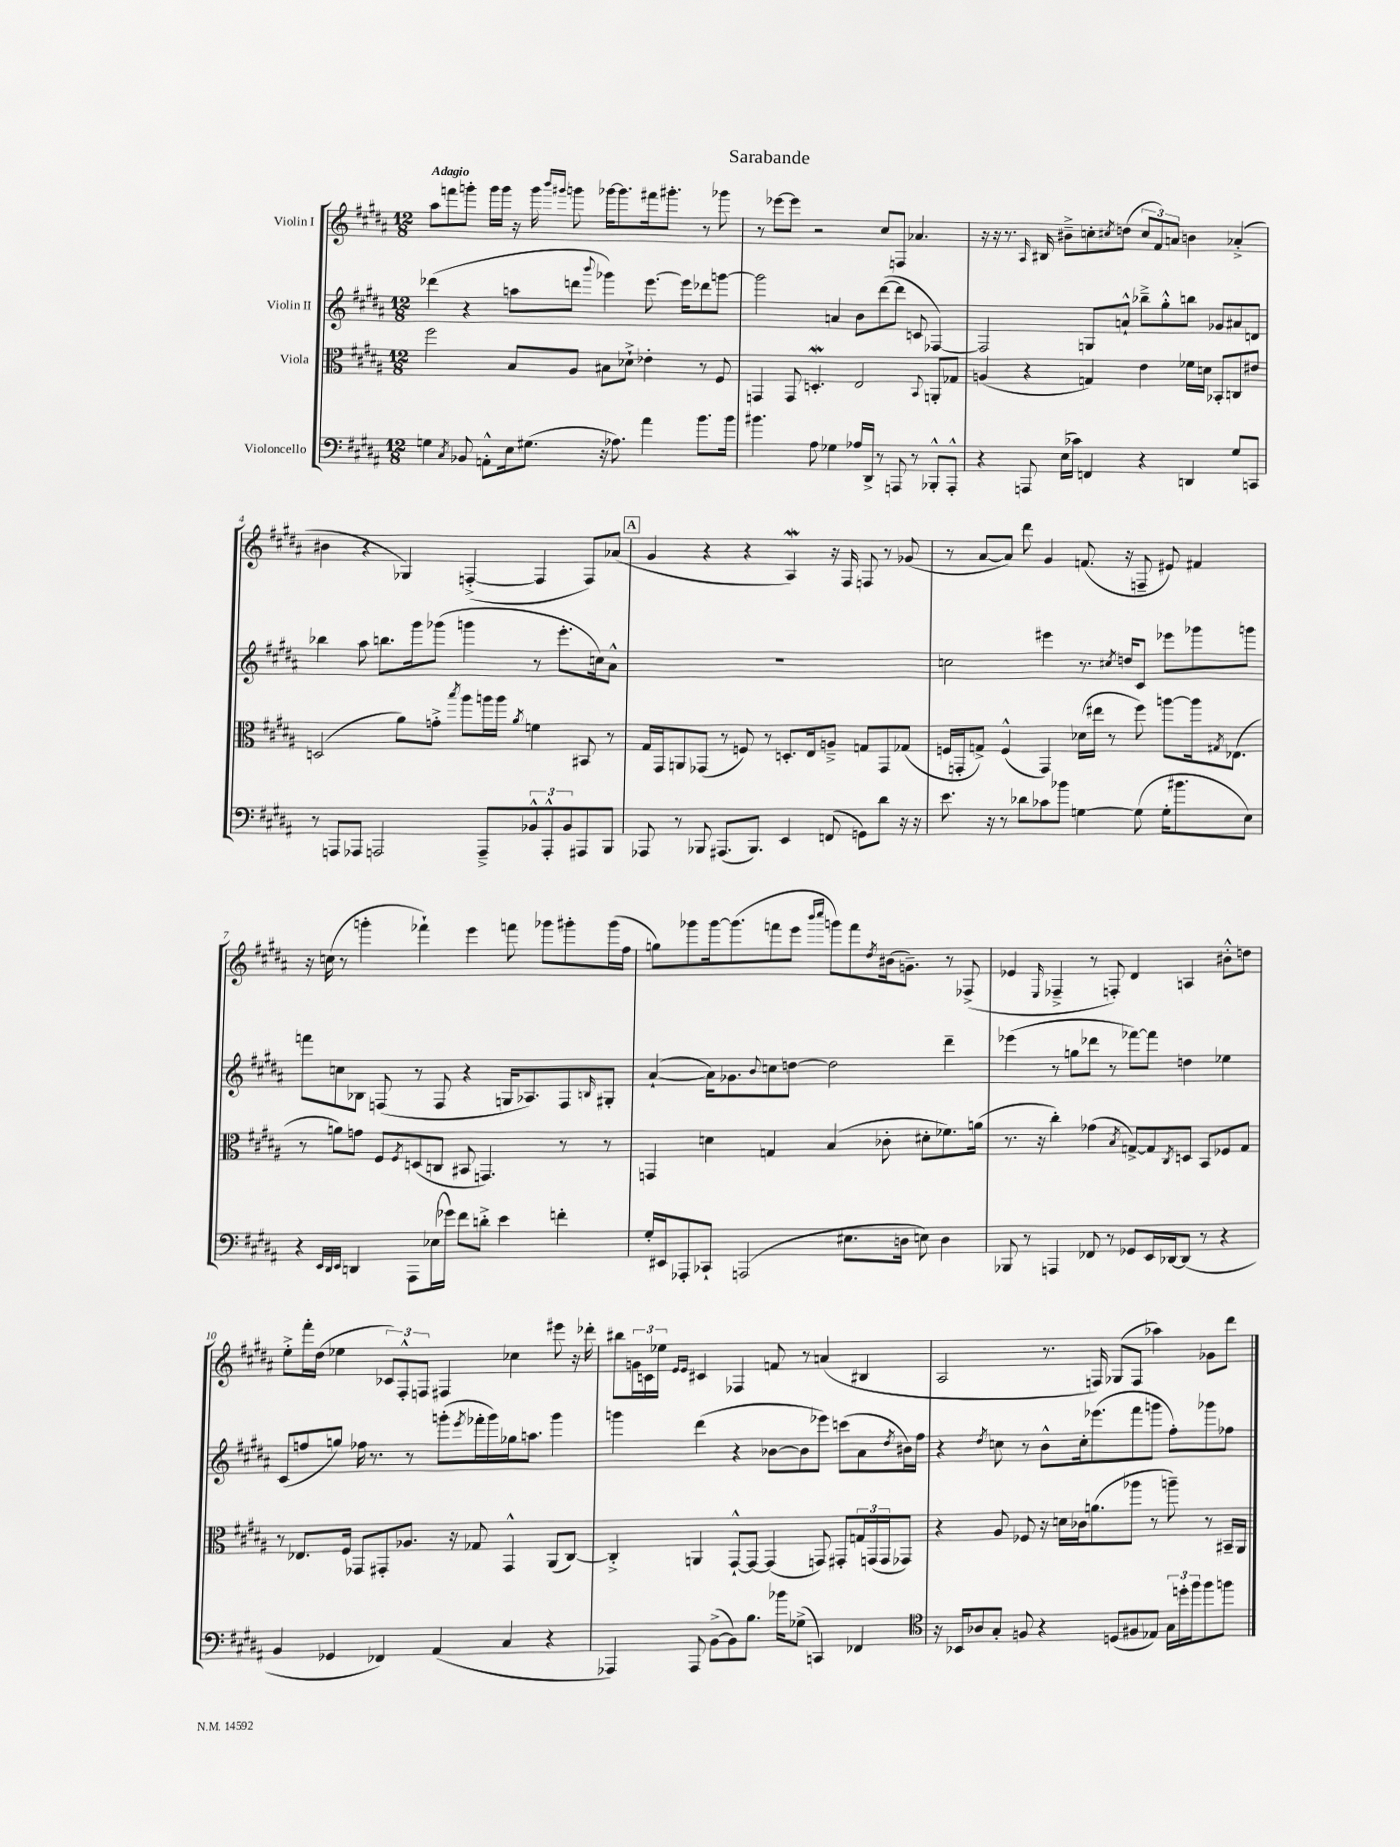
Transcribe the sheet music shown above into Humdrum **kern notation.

**kern	**kern	**kern	**kern
*staff4	*staff3	*staff2	*staff1
*clefF4	*clefC3	*clefG2	*clefG2
*k[f#c#g#d#a#]	*k[f#c#g#d#a#]	*k[f#c#g#d#a#]	*k[f#c#g#d#a#]
*M12/8	*M12/8	*M12/8	*M12/8
4G	2ff#	(4ddd-	8aa#
.	.	.	8fff
8qC#	.	.	.
8BB-	.	4r	8ggg'
8AA'^^	.	.	16ggg
.	.	.	16ggg
16E	8B	8aa	16r
(8.G#	.	.	16ggg
.	.	.	16qqbbb
.	.	.	16qqggg#
.	8A#	8ddd	8ggg
.	.	8qqbbb	.
16r	8B#	4ggg-)	[16ggg-
8.A-)	.	.	8.ggg-]
.	8d-`^	.	.
4a#	4e-'	[8.eee	16fff#
.	.	.	8.ggg#'
.	.	16eee]	.
8.b	8r	8ddd-	8r
.	8F#	[8ggg	8ggg-
16b	.	.	.
=	=	=	=
4.b#	4GG	2ggg]	8r
.	.	.	[8eee-
.	8GG	.	8eee-]
8A#	4.D'	.	2r
4G-	.	4a	.
16A-	2E	8b	.
16DD#^	.	.	.
8r	.	([8ddd#	8cc#
8AAA	.	8ddd#]	8F
8r	.	8c	4.a-
.	8qqBB	.	.
8BBB-'^^	8AA'	[4F-)	.
8AAA'^^	8G-	.	.
=	=	=	=
4r	(4A	2F-]	16r
.	.	.	16r
.	.	.	8.r
8AAA	4r	.	.
.	.	.	16qqA#
.	.	.	16B#
(16E	.	.	8b#~^
16c-)	.	.	.
4FF	4G)	8G	8cc'
.	.	.	8qcc#
.	.	8a`^^	(8dd
4r	4e	8bb-~^	12cc#
.	.	.	12f#)
.	.	8gg#'^^	.
.	.	.	12a
4DD	16f-	8bb	4b
.	16d	.	.
.	8BB-'	8g-	.
8G#	8C	8a#	(4a-'^
8CC	8e#	8d	.
=	=	=	=
8r	(2D	4bb-	4b#
8AAA	.	.	.
8AAA-	.	8aa#	4r
2AAA	.	8.bb	.
.	8a#)	.	4G-)
.	.	16ggg#	.
.	8g'^	(8ggg-	.
.	8qbb	.	.
.	8aa#	4ggg	([4F'^
8AAA~^	16aa	.	.
.	16aa	.	.
.	8qa#	.	.
12BB-^^	4f	8r	4F]
12AAA'^^	.	.	.
.	.	8.eee'	.
12BB-	.	.	.
8AAA#	8BB#	.	8F)
.	.	16cc)	.
8BBB	8r	8a#^^	(8a-
=	=	=	=
8AAA-	16G#	1.r	4g#
.	16GG#	.	.
8r	8AA	.	.
8BBB-	(8GG-	.	4r
(8.AAA#	8r	.	.
.	8F)	.	4r
8.BBB-)	.	.	.
.	8r	.	.
4EE	8.D'	.	4A#)
.	16E	.	.
(8FF	8A~^	.	16r
.	.	.	16F#
8GG)	8G	.	8F
8d#	8GG-	.	8r
16r	(8G-	.	(8g-
16r	.	.	.
=	=	=	=
8.e	16F	2cc	8r
.	16GG'	.	.
.	8G^)	.	[8a#
16r	.	.	.
8r	(4F^^	.	8a#])
8d-	.	.	8ddd#
8c-	4GG)	4eee#	4g#
8b-	.	.	.
[4G	(16d-	8.r	(8.f
.	16ee#	.	.
.	8r	.	.
.	.	8qcc#	.
.	.	16dd	16r
(8G]	8ff#)	8c#	8F~
16G'	[8aa	8eee-	8e#)
8.b#	.	.	.
.	16aa]	8ggg-	4f#
.	8qG#	.	.
.	(8.E-	.	.
8E)	.	8ggg	.
=	=	=	=
4r	8r	8fff	16r
.	.	.	(16cc
.	8a)	8cc	8r
32qqEE	.	.	.
32qqDD#	.	.	.
32qqEE	.	.	.
4DD	8g	8B-	4ggg'
.	8F#	(8F	.
.	8qF#	.	.
8AAA#	(8D	8r	4fff-`)
(16E-	8C	8F	.
16g-)	.	.	.
8f#	8BB#	4r	4eee
8d'^	4.GG)	.	.
4e	.	16G	8fff
.	.	8.A-)	.
.	.	.	8ggg-
4f'	8r	8F	8ggg#'
.	.	16qqB	.
.	8r	8G#'	(16ggg#
.	.	.	16ff#
=	=	=	=
16G#'	4GG	([4a#`	8gg)
16EE#	.	.	.
8AAA-'	.	.	8ggg-
8CC-`	4d	16a#])	[16ggg-
.	.	8.g-	(8.ggg-]
(2AAA	.	.	.
.	.	8qqb	.
.	4G	8cc	8fff
.	.	[8dd	8eee
.	.	.	16qqbbb
.	.	.	16qqcccc#
.	(4B	2dd]	8ggg)
8.E#	.	.	8fff
.	.	.	8qdd#
.	8c-'	.	(16b#
16D	.	.	8.g~)
8E)	8d#'	.	.
4D	8.f-)	4ddd#~	8r
.	.	.	(8F-^
.	(16a	.	.
=	=	=	=
8BBB-	8.r	(4eee-	4e-
8r	.	.	.
.	16r	.	.
.	.	.	16qqE
4AAA	4cc#')	8r	4F-~^
.	.	8gg	.
8FF-	(4g-	8ddd-	8r
8r	.	8r	8F')
.	8qB	.	.
8GG-	[8G^)	[8fff-)	4d#
16EE	8G]	8fff-]	.
[16DD-	.	.	.
.	8qC#	.	.
(8DD-]	8D	4dd	4A
8r	8BB	.	.
4r	8F-	4ee-	8b#'^^
.	8G	.	8dd
=	=	=	=
4BB	8r	(8c#	8ee'^
.	8.E-	8ff	16fff#'
.	.	.	(16dd#
4GG-	.	8gg)	4ee-
.	16F#	.	.
.	8GG-	16ff-	.
.	.	8.r	.
4FF-)	8GG#'	.	12c-)
.	.	.	12F#'^^
.	8.A-	8r	.
.	.	.	12F
(4AA#	.	(8ggg'	4F#
.	16r	.	.
.	.	8qeee	.
.	8G-	16fff-'	.
.	.	16ggg)	.
4C#	4GG#^^	16gg-	4cc-
.	.	8.aa	.
4r	(8AA#	4ggg	8eee#
.	[8C#)	.	16r
.	.	.	16ddd-'
=	=	=	=
4AAA-)	4C#'^]	4ggg	8bb#
.	.	.	24g
.	.	.	24c
.	.	.	24ee-
.	.	.	16qqe
.	.	.	16qqe
8AAA-	4AA	(4ddd#	4c#
([8BB^	.	.	.
8BB])	[8GG#`^^	4r	4F-
8.B	8GG#_	.	.
.	(4GG#]	[8b-	8f
16b-	.	.	.
(8G-^	.	8b-]	8r
4CC)	8GG)	8eee-)	(4a
.	8GG#'	(8ccc	.
4FF-	24G	8a#	4B#
.	(24GG	.	.
.	24GG	.	.
.	.	8qdd#	.
.	8GG-)	16b#)	.
.	.	16ff#	.
=	=	=	=
*clefC4	*	*	*
16r	4r	4r	2A#
16BB-	.	.	.
8A-	.	.	.
.	.	8qdd#	.
8G#'	8A#	8cc	.
8F	8F-	8r	.
4r	16r	8b^^	8.r
.	16d	.	.
.	16c-	16cc'	.
.	(8.a	(8.eee-	16F)
(8D	.	.	(8G-
8F#	8aa-	8fff#	8F
8E-)	8r	8ggg	4aa-)
24G#	8aa~)	8ff#')	.
24dd'	.	.	.
24ff#	.	.	.
8ff#	8r	8ggg-	8g-
8ff	16BB#~	8ff-	8ddd#
.	16AA#	.	.
==	==	==	==
*-	*-	*-	*-
